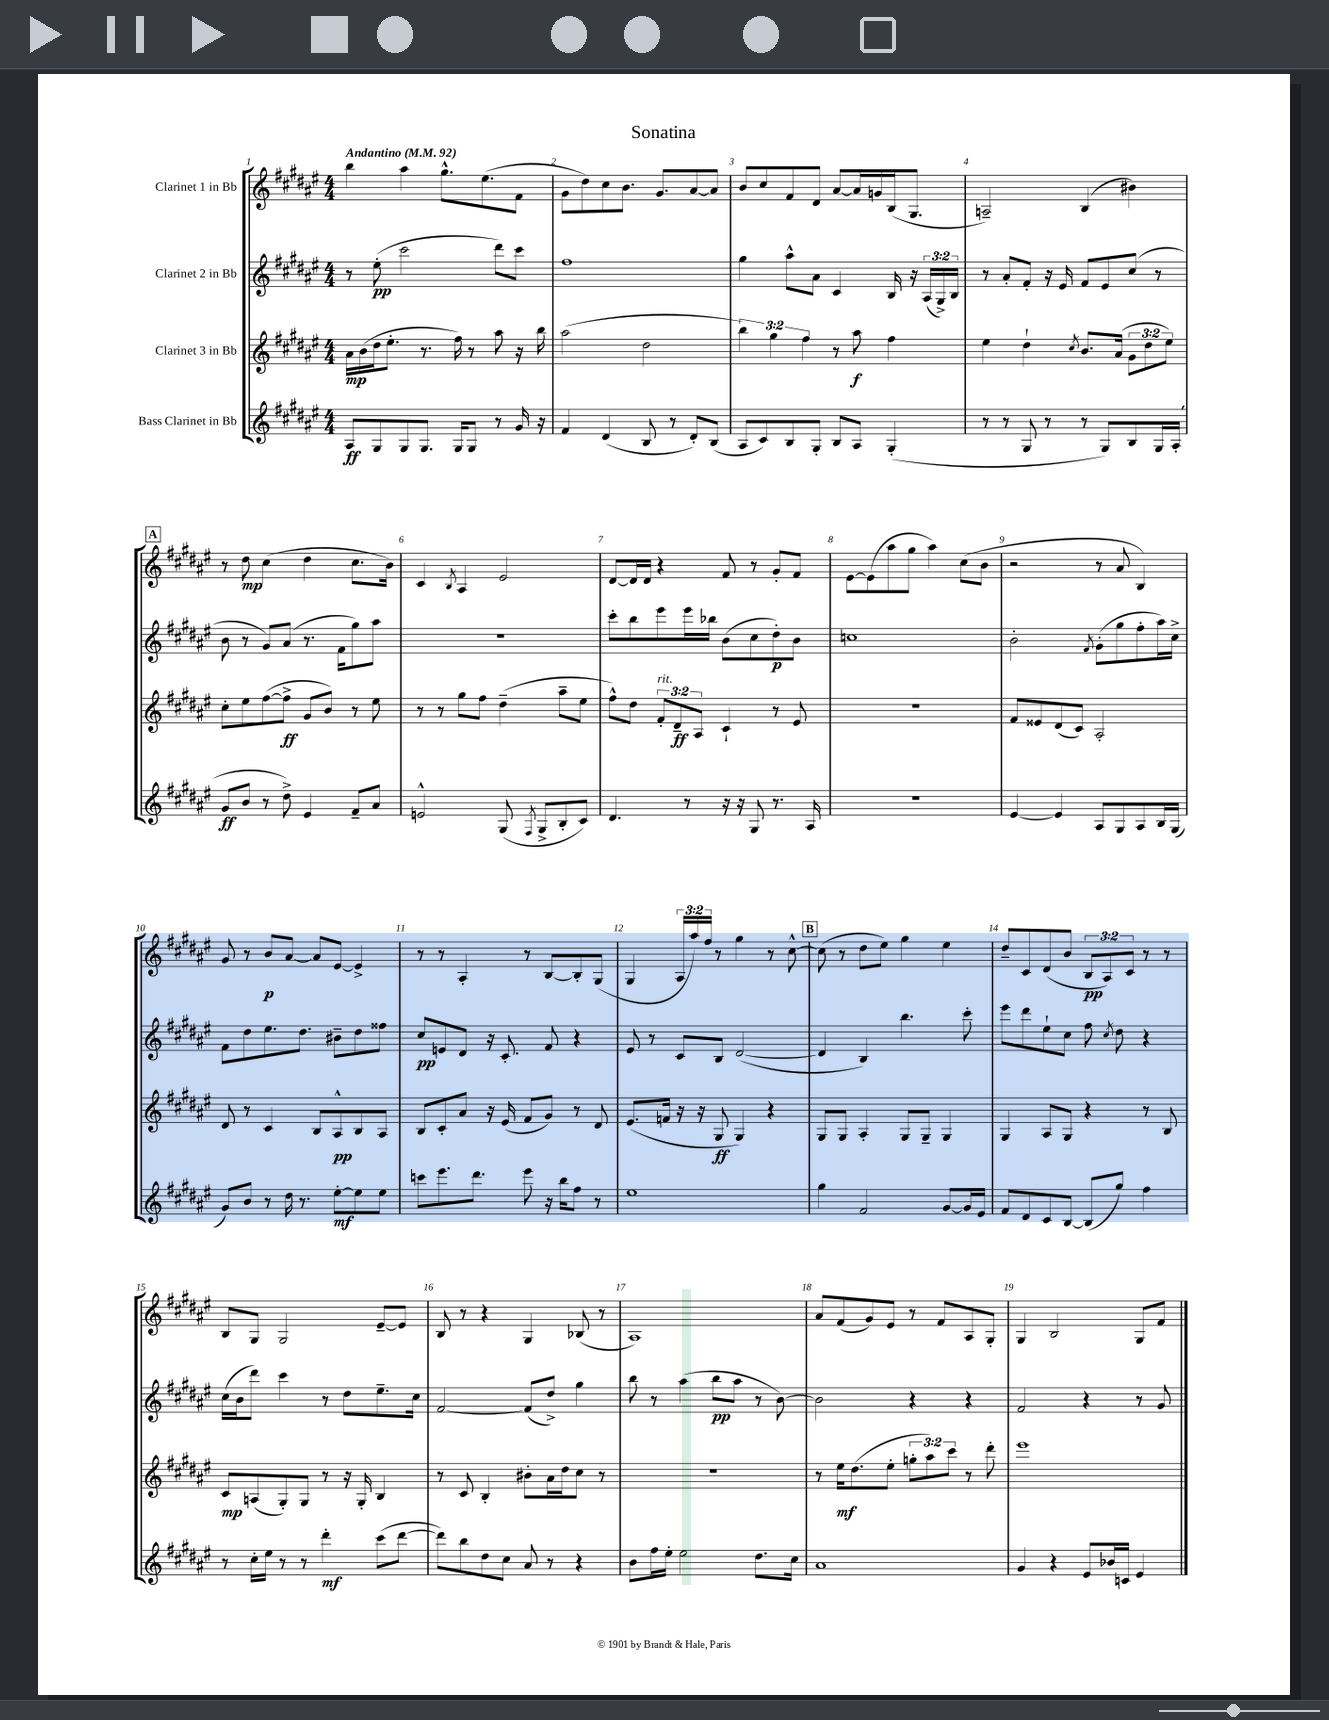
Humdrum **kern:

**kern	**kern	**kern	**kern
*staff4	*staff3	*staff2	*staff1
*clefG2	*clefG2	*clefG2	*clefG2
*k[f#c#g#d#a#e#]	*k[f#c#g#d#a#e#]	*k[f#c#g#d#a#e#]	*k[f#c#g#d#a#e#]
*M4/4	*M4/4	*M4/4	*M4/4
*MM92	*MM92	*MM92	*MM92
8A#	16a#	8r	4bb
.	(16b	.	.
8G#	16dd#	(8ee#'	.
.	8.ee#'	.	.
8G#	.	2ccc#	4aa#
8.G#	8.r	.	.
.	.	.	8.gg#^^
16G#	16ff#)	.	.
8G#	8r	.	.
.	.	.	(8.ee#
8r	8aa#	8ddd#)	.
16g#	16r	8ccc#	8f#
16r	16bb	.	.
=	=	=	=
4f#	(2aa#	1ff#	8g#
.	.	.	8dd#)
(4d#	.	.	8cc#
.	.	.	8.b
8B	2dd#	.	.
.	.	.	8.g#
8r	.	.	.
8d#')	.	.	[8a#
(8B	.	.	8a#]
=	=	=	=
8A#	6bb)	4gg#	8b
8c#)	.	.	8cc#
.	6gg#	.	.
8B	.	8aa#^^	8f#
.	6ff#	.	.
8G#'	.	8a#	8d#
8B	8r	4c#	[8a#
8A#	8aa#	.	16a#]
.	.	.	16g
(4G#'	4ff#	16B	(16B
.	.	16r	8.G#
.	.	(24A#	.
.	.	24G#^)	.
.	.	24B	.
=	=	=	=
8r	4ee#	8r	2A~)
8r	.	8a#'	.
8G#	4dd#`	8f#'	.
8r	.	16r	.
.	.	16e#	.
.	8qcc#	.	.
8r	8.b	8f#	(4B
8G#)	.	8e#	.
.	(16a#	.	.
8B	12g#	(8cc#	4b#)
.	12dd#	.	.
16G#	.	8r	.
.	12ee#)	.	.
(16A#'	.	.	.
=	=	=	=
8g#	8cc#'	8b	8r
8b	8ee#	8r	8dd#
8r	([8ff#	8g#)	(4cc#
8dd#^)	8ff#^]	(8a#	.
4e#	8g#	8.r	4dd#
.	8b)	.	.
.	.	16f#	.
8f#~	8r	8gg#)	8.cc#
8a#	8ee#	8aa#	.
.	.	.	16b)
=	=	=	=
2e^^	8r	1r	4c#
.	8r	.	.
.	.	.	8qB
.	8gg#	.	4A#
.	8ff#	.	.
(8G#	(4dd#~	.	2e#
8qF#	.	.	.
8G#^	.	.	.
8B'	8aa#~	.	.
8c#)	8ee#	.	.
=	=	=	=
4.d#	8ff#^^)	8ccc#'	[8d#
.	8dd#	8bb	16d#]
.	.	.	16d#
.	12f#'	8eee#	4r
.	12d#~	.	.
8r	.	16eee#	.
.	12A#	.	.
.	.	16bb-	.
16r	4c#`	(8b	8f#
16r	.	.	.
8G#	.	8cc#	8r
8.r	8r	8dd#')	8g#'
.	8e#	8b	8f#
16A#	.	.	.
=	=	=	=
1r	1r	1cc	[8e#
.	.	.	(8e#]
.	.	.	8aa#
.	.	.	8gg#
.	.	.	4aa#)
.	.	.	(8cc#
.	.	.	8b
=	=	=	=
[4e#	8f#	2b'	2r
.	8e##	.	.
4e#]	(8d#	.	.
.	8c#)	.	.
.	.	8qf#	.
8A#	2A#'	(8g#'	8r
8G#	.	8gg#	8a#
8A#	.	8ff#'	4B)
16B	.	16aa#)	.
(16G#	.	16cc#^	.
=	=	=	=
8g#)	8d#	8f#	8g#
8b	8r	8dd#	8r
8r	4c#	8.ee#	8b
16dd#	.	.	[8a#
8.r	.	8.dd#	.
.	8B	.	8a#]
[8ee#'	8A#^^	8b#~	[8e#
8ee#]	8B	8dd#	4e#^]
8ee#	8A#	8ff##	.
=	=	=	=
8ccc	8B	8cc#	8r
8.eee#	8c#'	8e	8r
.	8a#	8d#	4A#'
8.ddd#	.	.	.
.	16r	16r	.
.	(16e#	8.c#'	.
8eee#	8f#	.	8r
16r	8g#)	8f#	[8B
16bb	.	.	.
8ff#	8r	4r	8B']
8r	8d#	.	(8G#
=	=	=	=
1ee#	(8.e#	8e#	4G#
.	.	8r	.
.	16f	.	.
.	16r	8c#	24A#
.	.	.	24aa#)
.	16r	.	.
.	.	.	24ff#
.	8G#	8B	8r
.	4G#)	([2d#	4gg#
.	4r	.	8r
.	.	.	[8cc#^^
=	=	=	=
4gg#	8G#	4d#]	(8cc#]
.	8G#	.	8r
2f#	4A#'	4B)	8dd#
.	.	.	8ee#)
.	8G#	4.bb	4gg#
.	8G#~	.	.
[8g#	4G#	.	4ee#
16g#]	.	8ccc#'	.
16e#	.	.	.
=	=	=	=
8f#	4G#	8eee#	8dd#~
8d#	.	8ddd#	8c#
8c#	8A#	8ee#`	(8d#
[8B	8G#	8cc#	8b
(8B]	4r	8ff#	12B
.	.	.	12A#)
.	.	8qcc#	.
8gg#)	.	8dd#	.
.	.	.	12c#
4ff#	8r	4r	8r
.	8B	.	8r
=	=	=	=
8r	8c#	(16cc#	8B
.	.	16b	.
16cc#'	(8A	8ddd#)	8G#
16ee#	.	.	.
8r	8G#')	4ccc#	2G#
8r	8G#	.	.
4ddd#'	8r	8r	.
.	16r	8dd#	.
.	16G#'	.	.
(8ccc#	4B	8.ee#~	[8e#~
[8ddd#	.	.	8e#]
.	.	16cc#	.
=	=	=	=
8ddd#])	8r	[2f#	8B
8bb	8c#	.	8r
8dd#	4B'	.	4r
8cc#	.	.	.
8a#	8b#'	(8f#]	4G#
8r	16a#	8dd#^)	.
.	16dd#	.	.
4r	8cc#	4gg#	(8B-
.	8r	.	8r
=	=	=	=
8b	1r	8bb	1A#)
16ff#	.	8r	.
16ee#'	.	.	.
2ee#	.	(4aa#	.
.	.	8bb	.
.	.	8aa#	.
8.dd#	.	8r	.
.	.	[8b)	.
16cc#	.	.	.
=	=	=	=
1a#	8r	2b]	8a#
.	16ee#	.	(8f#
.	(8.dd#	.	.
.	.	.	8g#)
.	8ee#'	.	8e#
.	12gg'	4r	8r
.	12aa#)	.	.
.	.	.	8f#
.	12ccc#	.	.
.	8r	4r	8A#
.	8ddd#'	.	8G#'
=	=	=	=
4g#	1eee#	2f#	4G#
4r	.	.	2B
8e#	.	4r	.
16b-	.	.	.
16c	.	.	.
4e#	.	8r	8G#
.	.	8g#	8f#
==	==	==	==
*-	*-	*-	*-
